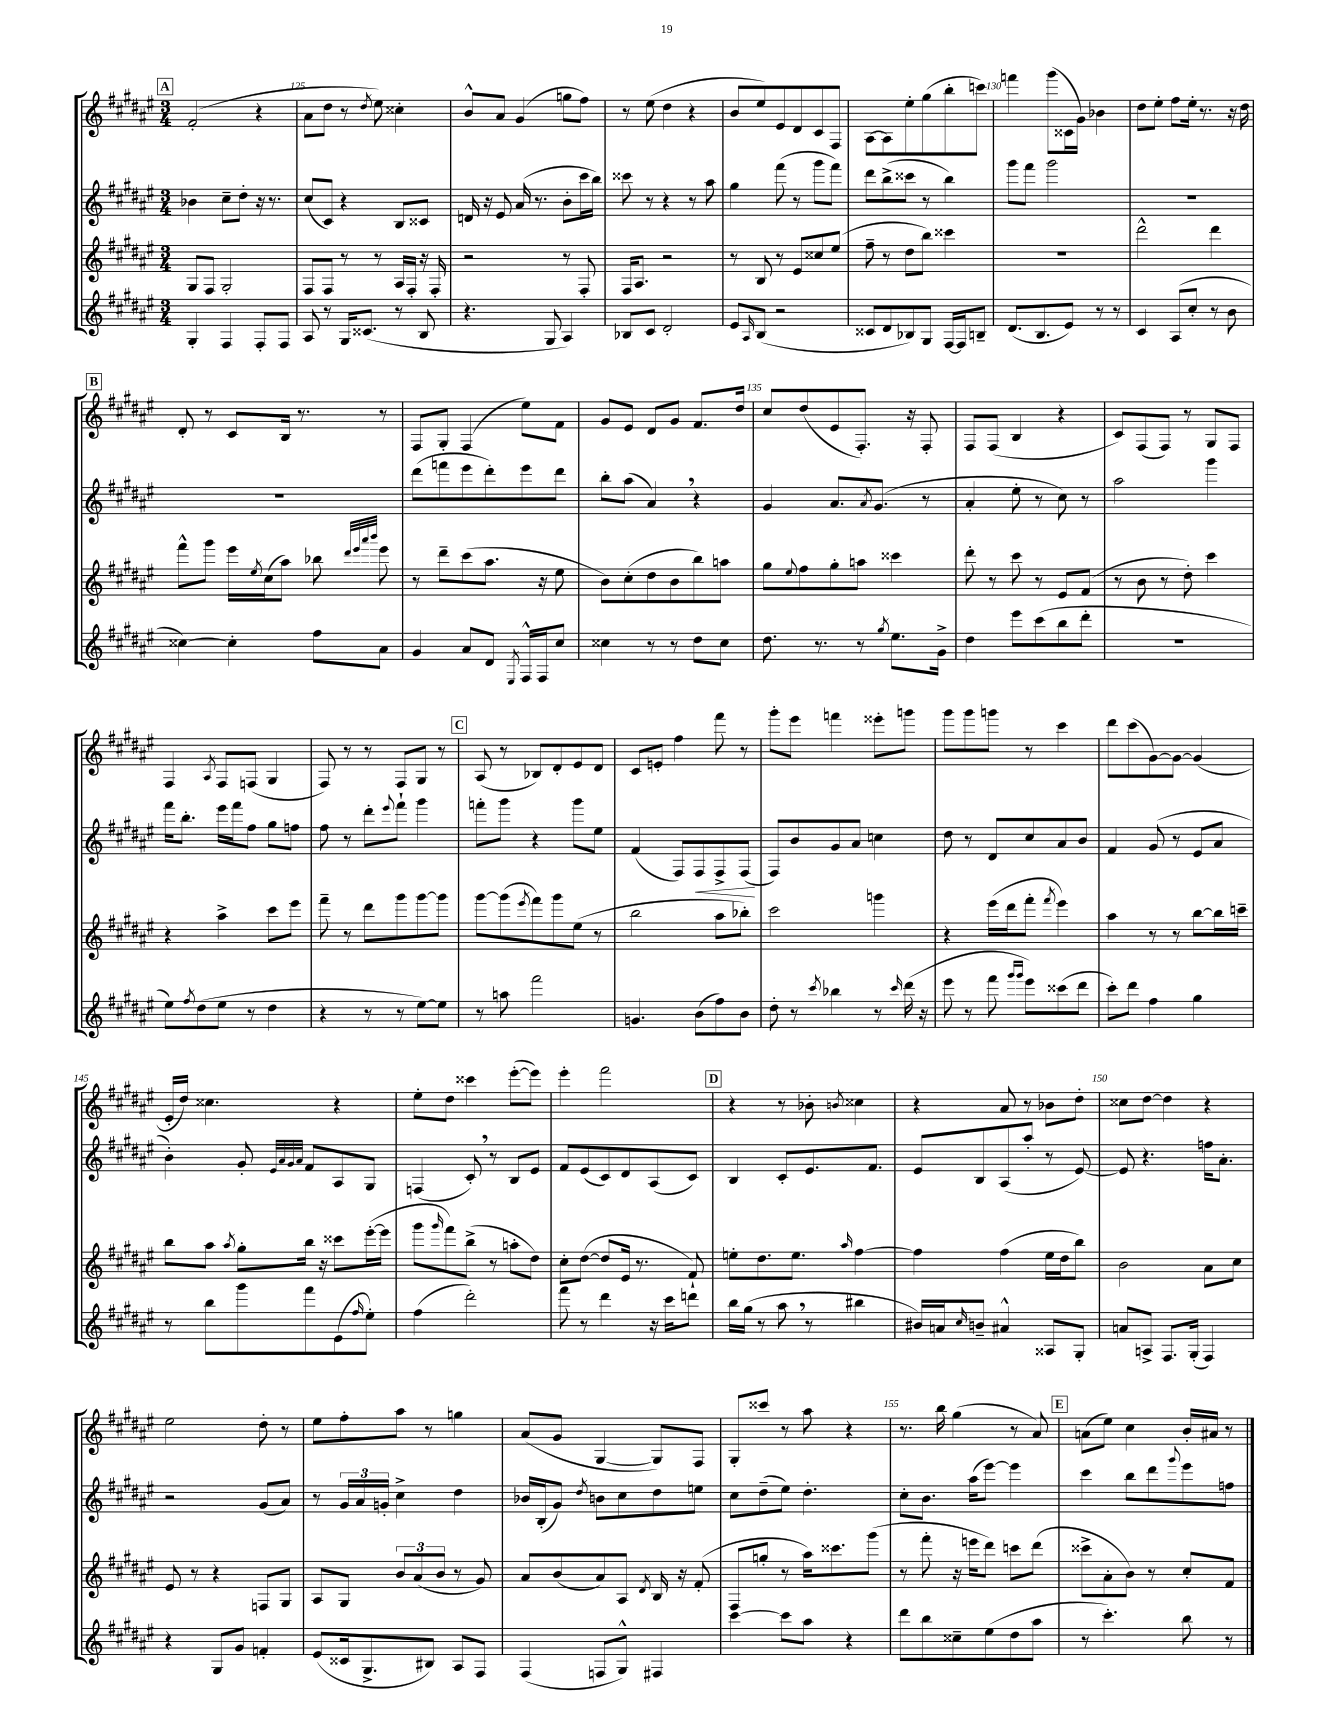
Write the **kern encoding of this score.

**kern	**kern	**kern	**kern
*staff4	*staff3	*staff2	*staff1
*clefG2	*clefG2	*clefG2	*clefG2
*k[f#c#g#d#a#e#]	*k[f#c#g#d#a#e#]	*k[f#c#g#d#a#e#]	*k[f#c#g#d#a#e#]
*M3/4	*M3/4	*M3/4	*M3/4
4G#'	8G#	4b-	(2f#'
.	8F#	.	.
4F#	2G#'	8cc#~	.
.	.	8dd#'	.
8F#'	.	16r	4r
.	.	8.r	.
8F#	.	.	.
=	=	=	=
8A#	8F#	(8cc#	8a#
8r	8F#	8c#)	8dd#
16G#	8r	4r	8r
(8.c##	.	.	.
.	.	.	8qdd#
.	8r	.	8ee#)
8r	16A#	8B	4cc##'
.	16F#'	.	.
8B	16r	8c##	.
.	16F#'	.	.
=	=	=	=
4.r	2r	16d	8b^^
.	.	16r	.
.	.	8e#	8a#
.	.	(16a#	(4g#
.	.	8.r	.
8G#	.	.	.
4A#)	8r	8b'	8gg
.	8F#'	16ccc#	8ff#)
.	.	16bb)	.
=	=	=	=
8B-	16F#	8ccc##	8r
.	8.A#	.	.
8c#	.	8r	(8ee#
2d#'	2r	4r	4dd#
.	.	8r	4r
.	.	8aa#	.
=	=	=	=
8e#	8r	4gg#	8b
16qqA#	.	.	.
(8B	8B	.	8ee#)
2r	8r	(8fff#	8e#
.	8e#	8r	8d#
.	8cc##	8ggg#	8c#
.	(8ee#	8fff#)	8F#
=	=	=	=
8c##	8ff#~	8ddd#	[8A#
8d#	8r	(8bb^	8A#]
8B-)	8dd#	8ccc##	8ee#'
8G#	8bb)	8r	(8gg#
[16F#	4ccc##	4bb)	8bb'
16F#]	.	.	.
8B~	.	.	8ccc)
=	=	=	=
(8.d#	2.r	8ggg#	4fff
.	.	8fff#	.
8.B	.	.	.
.	.	2ggg#	(8ggg#
8e#)	.	.	16c##
.	.	.	16g#)
8r	.	.	4b-
8r	.	.	.
=	=	=	=
4c#	2ddd#^^	2.r	8dd#
.	.	.	8ee#'
(8A#	.	.	8ff#
8cc#'	.	.	16ee#'
.	.	.	8.r
8r	4ddd#	.	.
8b	.	.	16r
.	.	.	16dd#
=	=	=	=
[4cc##)	8fff#^^	2.r	8d#'
.	8ggg#	.	8r
4cc##']	16eee#	.	8c#
.	8qee#	.	.
.	(16cc#	.	.
.	8aa#)	.	16B
.	.	.	8.r
8ff#	8bb-	.	.
.	32qqddd#	.	.
.	32qqeee#	.	.
.	32qqaaa#	.	.
.	32qqbbb	.	.
8a#	8eee#	.	8r
=	=	=	=
4g#	8r	(8ddd#	8F#
.	8ddd#~	8fff	8G#'
8a#	(8ccc#	8eee#	(4F#
8d#	8.aa#	8ddd#')	.
8qE#	.	.	.
16F#^^	.	8eee#	8ee#)
16F#	16r	.	.
8cc#	8ee#	8ddd#	8f#
=	=	=	=
4cc##	8b)	8bb'	8g#
.	(8cc#'	(8aa#	8e#
8r	8dd#	4a#)	8d#
8r	8b	.	8g#
8dd#	8bb)	4r	8.f#
8cc##	8aa	.	.
.	.	.	16dd#
=	=	=	=
8.dd#	8gg#	4g#	8cc#
.	8qqee#	.	.
.	8ff#	.	(8dd#
8.r	.	.	.
.	8gg#'	8.a#	8e#
8r	8aa	.	8.F#')
.	.	8qa#	.
.	.	(8.g#	.
8qgg#	.	.	.
8.ee#	4ccc##	.	.
.	.	.	16r
.	.	8r	8F#'
16g#^	.	.	.
=	=	=	=
4dd#	8ddd#'	4a#'	8F#
.	8r	.	(8F#
8eee#	8ccc#	8ee#'	4B
(8ccc#	8r	8r	.
8bb	8e#	8cc#)	4r
8ddd#'	(8f#	8r	.
=	=	=	=
2.r	8r	2aa#	8c#)
.	8b	.	(8F#
.	8r	.	8F#)
.	8dd#')	.	8r
.	4ccc#	4ggg#	8G#
.	.	.	8F#
=	=	=	=
8ee#)	4r	16fff#	4F#
.	.	8.bb'	.
8qff#	.	.	.
(8dd#	.	.	.
.	.	.	8qA#
8ee#	4aa#^	16eee#	8F#
.	.	16fff#	.
8r	.	8ff#	(8F
4dd#	8ccc#	8gg#	4G#
.	8eee#	8ff	.
=	=	=	=
4r	8fff#~	8ff#	8F#)
.	8r	8r	8r
8r	8ddd#	8ddd#'	8r
.	.	8qqeee#	.
8r	8ggg#	8fff#`	8F#
[8ee#)	[8ggg#	4ggg#	8G#
8ee#]	8ggg#]	.	8r
=	=	=	=
8r	[8ggg#	8fff'	(8A#
8aa	(8ggg#]	8ggg#	8r
.	8qeee#	.	.
2fff#	8fff#)	4r	8B-)
.	8ggg#	.	8d#'
.	(8ee#	8ggg#	8e#
.	8r	8ee#	8d#
=	=	=	=
4.g	2bb	(4f#	8c#
.	.	.	8e'
.	.	8F#)	4ff#
(8b	.	8F#	.
8ff#)	8aa#	8F#^	8fff#
8b	8bb-')	(8F#	8r
=	=	=	=
8dd#'	2ccc#	8F#)	8ggg#'
8r	.	8b	8eee#
8qccc#	.	.	.
4bb-	.	8g#	4fff
.	.	8a#	.
8r	4ggg	4cc	8eee##'
16qqccc#	.	.	.
(16ddd#	.	.	8ggg
16r	.	.	.
=	=	=	=
8eee#	4r	8dd#	8ggg#
8r	.	8r	8ggg#
8fff#	(16eee#	8d#	8ggg
.	16ddd#	.	.
16qqggg#	.	.	.
16qqggg#	.	.	.
8eee#)	8fff#'	8cc#	8r
.	8qfff#	.	.
(8ccc##	4eee#)	8a#	4ccc#
8ddd#	.	8b	.
=	=	=	=
8ccc#')	4aa#	4f#	8ddd#
8ddd#	.	.	(8ccc#
4ff#	8r	(8g#	[8g#)
.	8r	8r	8g#_
4gg#	[8bb	8e#	(4g#]
.	16bb]	8a#	.
.	16ccc~	.	.
=	=	=	=
8r	8bb	4b')	16e#'
.	.	.	16dd#)
8bb	8aa#	.	4.cc##
.	8qaa#	.	.
8ggg#	8gg#'	8g#'	.
.	.	32qqe#	.
.	.	32qqa#	.
.	.	32qqg#	.
.	.	32qqa#	.
8fff#	16bb	8f#	.
.	16r	.	.
(8e#	8ccc##	8A#	4r
16qqff#	.	.	.
8ee#')	([16eee#'	8G#	.
.	16eee#]	.	.
=	=	=	=
(4ff#	8ggg#	(4F	8ee#'
.	16qqggg#	.	.
.	8fff#)	.	8dd#
2ddd#')	(8bb^	8c#')	4ccc##
.	8r	8r	.
.	8aa'	8B	([8eee#'
.	8dd#)	8e#	8eee#])
=	=	=	=
8fff#	8cc#'	8f#	4eee#'
8r	([8dd#	(8e#	.
4ddd#	8dd#]	8c#)	2fff#
.	16e#	8d#	.
.	8.r	.	.
16r	.	(8A#	.
16ccc#	.	.	.
8ddd	8f#`)	8c#)	.
=	=	=	=
16bb	8ee'	4B	4r
(16gg#	.	.	.
8r	8.dd#	.	.
8aa#	.	8c#'	8r
.	8.ee	.	.
8r	.	8.e#	8b-'
.	16qqaa#	.	8qb
4bb#	[4ff#	.	4cc##
.	.	8.f#	.
=	=	=	=
16b#)	4ff#]	8e#	4r
16a	.	.	.
16qqcc#	.	.	.
8b~	.	8B	.
4a#^^	(4ff#	(8A#	8a#
.	.	8aa#'	8r
8A##	16ee#	8r	8b-
.	16dd#	.	.
8G#'	8bb)	[8e#)	8dd#'
=	=	=	=
8a	2b	8e#]	8cc##
8A^	.	4.r	[8dd#
8.F#	.	.	4dd#]
(16G#'	.	.	.
4F#)	8a#	16ff	4r
.	.	8.a#'	.
.	8cc#	.	.
=	=	=	=
4r	8e#	2r	2ee#
.	8r	.	.
8G#	4r	.	.
8g#	.	.	.
4f'	8F	(8g#	8dd#'
.	8G#	8a#)	8r
=	=	=	=
(8e#	8A#	8r	8ee#
16c##	8G#	24g#	8ff#'
.	.	24a#	.
8.G#^	.	.	.
.	.	24g'	.
.	12b	4cc#^	8aa#
.	(12a#	.	.
8B#)	.	.	8r
.	12b	.	.
8A#	8r	4dd#	4gg
8F#	8g#)	.	.
=	=	=	=
(4F#	8a#	16b-	(8a#
.	.	(16B'	.
.	(8b	8g#)	8g#
.	.	8qdd#	.
8F	8a#)	8b	[4G#
8G#^^)	8A#	8cc#	.
.	8qd#	.	.
4F#	16B	8dd#	8G#])
.	16r	.	.
.	(8f#'	8ee	8F#
=	=	=	=
[4ccc#	8F#	8cc#	8G#'
.	8gg'	(8dd#~	8ccc##
8ccc#]	8r	8ee#)	8r
8aa#	16aa#)	4.dd#'	8aa#
.	8.ccc##	.	.
4r	.	.	4r
.	(8ggg#	.	.
=	=	=	=
8ddd#	8r	8cc#'	8.r
8bb	8fff#'	8.b	.
.	.	.	16bb
8cc##~	16r	.	(4gg#
.	16eee	(16aa#	.
(8ee#	8ddd#)	[8eee#)	.
8dd#	8ccc	4eee#]	8r
8aa#	(8ddd#	.	8a#)
=	=	=	=
8r	8ccc##^	4ccc#	(8a
4.ccc#')	8a#'	.	8ee#)
.	8b)	8bb	4cc#
.	8r	8ddd#	.
.	.	8qqggg#	.
8bb	8cc#'	8eee#	16b'
.	.	.	16a#
8r	8f#	8ff	8r
==	==	==	==
*-	*-	*-	*-
